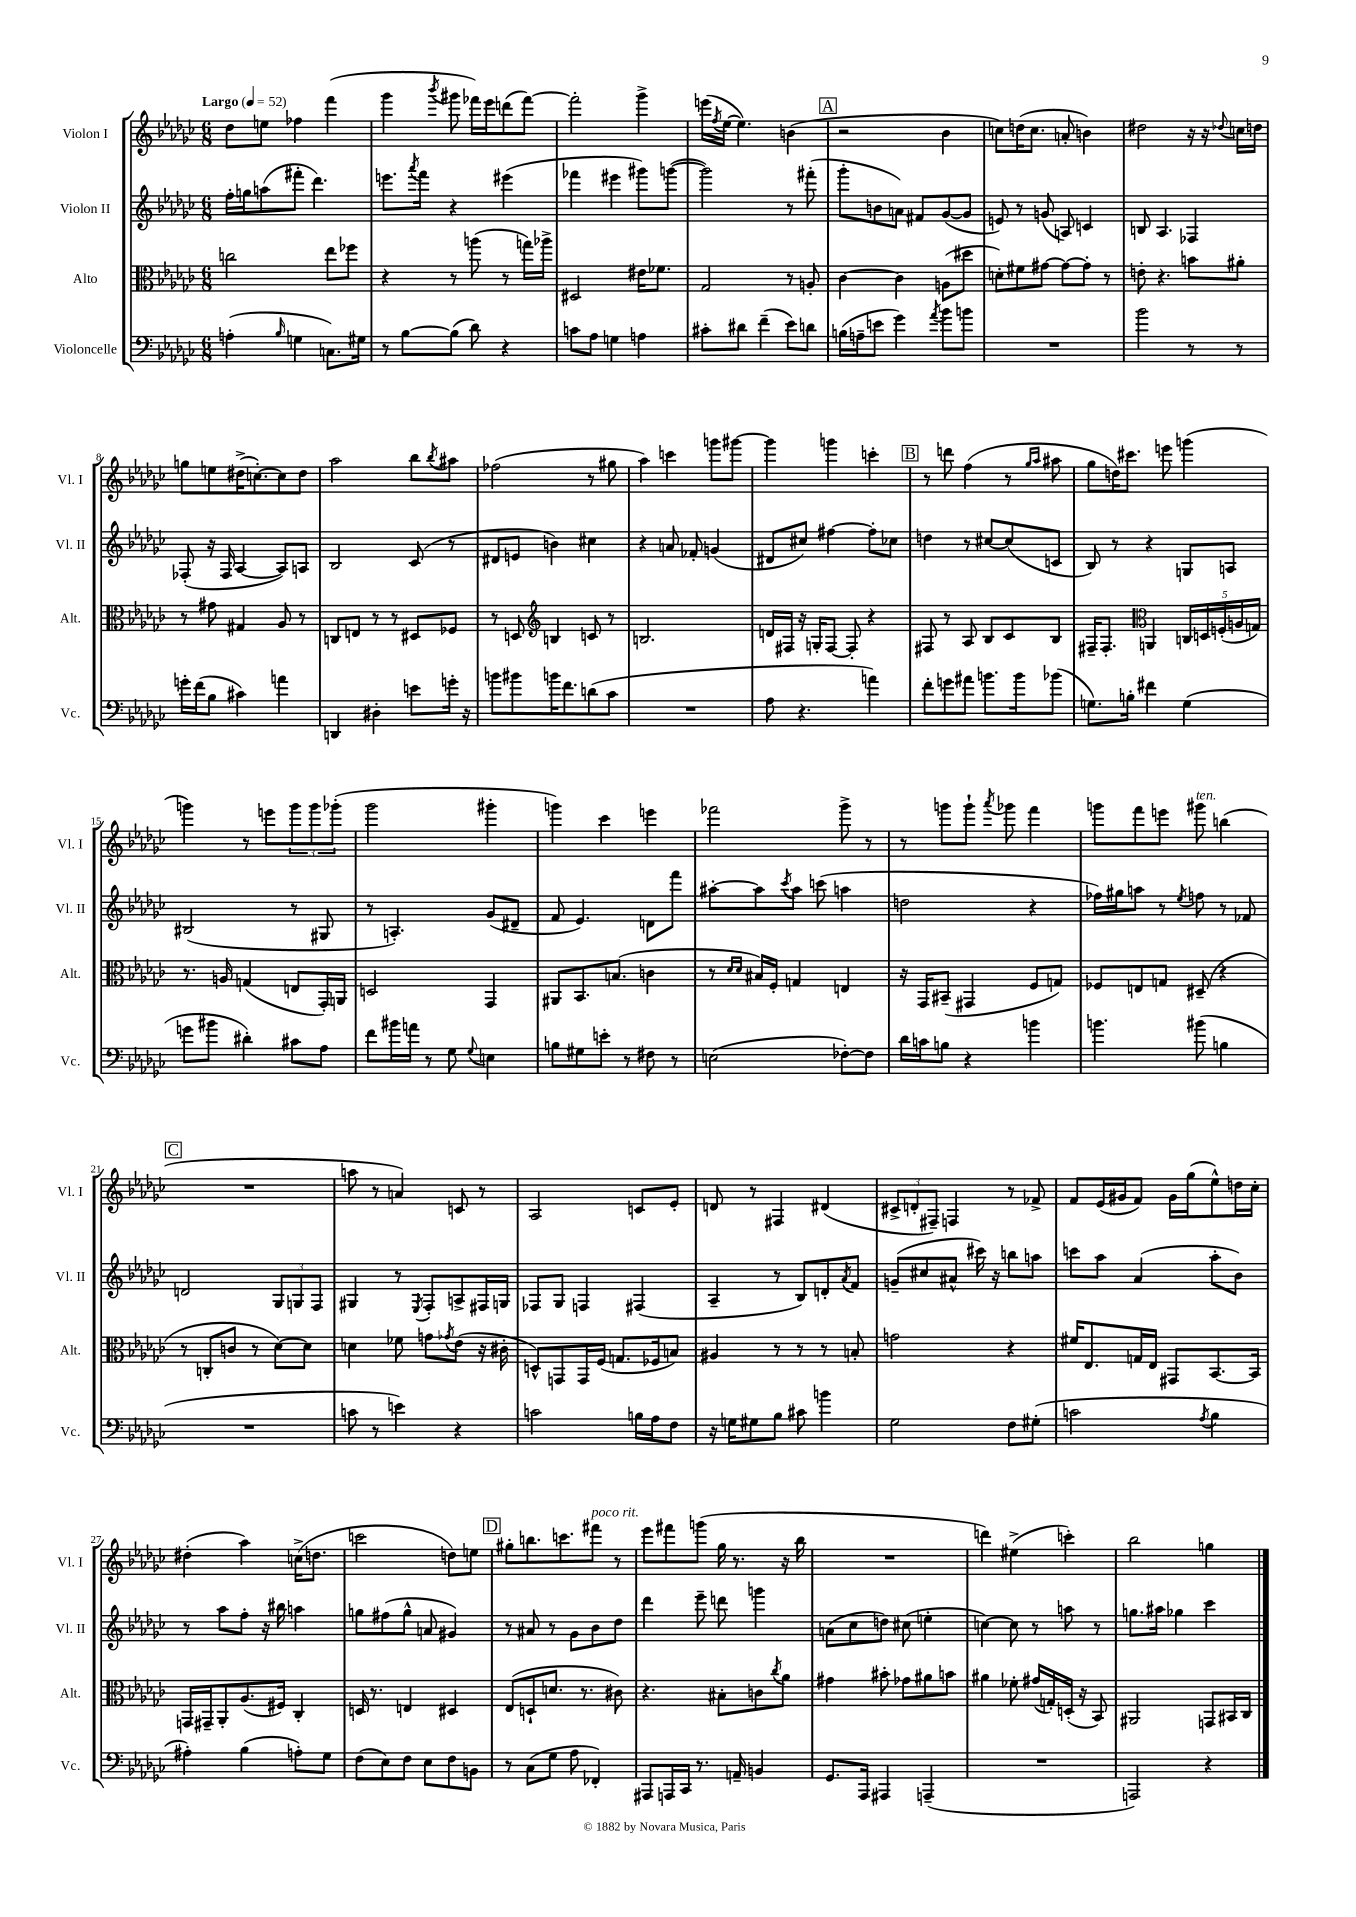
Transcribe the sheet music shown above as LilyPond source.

<<
\new StaffGroup <<
\new Staff = "s0" \with { instrumentName = "Violon I" shortInstrumentName = "Vl. I" } {
    \clef treble \key ges \major \numericTimeSignature \time 6/8 \tempo "Largo" 4 = 52
    des''8 e''8 fes''4 f'''4( |
    ges'''4 \acciaccatura { bes'''8 } gis'''8 fes'''16) ees'''16 d'''8( fes'''8~) |
    fes'''2-. ges'''4-> |
    e'''16( \acciaccatura { f''8 } ees''16~ ees''4.) b'4( |
    \mark \markup { \box "A" } r2 bes'4 |
    c''8) d''16( c''8. a'8-. b'4) |
    dis''2 r16 r16 \appoggiatura { des''8 } c''16 d''16 |
    g''8 e''8 dis''16->( c''8.~-.) c''8 dis''8 |
    aes''2 bes''8 \acciaccatura { bes''8 } ais''8 |
    fes''2( r8 gis''8 |
    aes''4) c'''4 g'''8 gis'''8~ |
    gis'''4 g'''4 c'''4-. |
    \mark \markup { \box "B" } r8 d'''8 f''4( r8 \grace { ges''16 aes''16 } ais''8 |
    ges''8 d''16) cis'''8. e'''8 g'''4( |
    g'''4) r8 e'''8 \tuplet 3/2 { g'''8 g'''8 ges'''8-.( } |
    ges'''2 gis'''4-. |
    g'''4) ces'''4 e'''4 |
    fes'''2 ges'''8-> r8 |
    r8 g'''8 g'''8-! \acciaccatura { aes'''8 } ges'''8 f'''4 |
    g'''8 f'''8 e'''8 gis'''8^\markup { \italic "ten." } b''4( |
    \mark \markup { \box "C" } R2. |
    a''8 r8 a'4) c'8 r8 |
    aes2 c'8 ees'8-. |
    d'8 r8 fis4 dis'4( |
    \tuplet 3/2 { cis'8-> d'8-. fis8--) } f4 r8 fes'8-> |
    f'8 ees'16( gis'16 f'8) gis'16 ges''16( ees''8-^) d''16 ces''16-. |
    dis''4-.( aes''4) c''16->( d''8. |
    c'''2 d''8) e''8 |
    \mark \markup { \box "D" } gis''8-. b''8. c'''8. fis'''8^\markup { \italic "poco rit." } r8 |
    ees'''8 fis'''8 g'''8( ges''16 r8. r16 bes''16 |
    R2. |
    d'''4) eis''4->( c'''4-.) |
    bes''2 g''4 \bar "|." |
}
\new Staff = "s1" \with { instrumentName = "Violon II" shortInstrumentName = "Vl. II" } {
    \clef treble \key ges \major \numericTimeSignature \time 6/8
    f''16-. g''16 a''8( fis'''8-. des'''4.) |
    e'''8. \acciaccatura { aes'''8 } f'''16 r4 eis'''4( |
    fes'''4 eis'''4 gis'''8) g'''8~( |
    g'''2) r8 fis'''8-.( |
    \mark \markup { \box "A" } ges'''8-. b'8 a'8) fis'8 ges'8~( ges'8 |
    e'8) r8 g'8( a8) c'4 |
    b8 aes4. fes4 |
    fes8-.( r16 fes16 aes4~ aes8) a8 |
    bes2 ces'8( r8 |
    dis'8 e'8 b'4) cis''4 |
    r4 a'8 fes'8-. g'4( |
    dis'8 cis''8) fis''4~ fis''8-. ces''8 |
    \mark \markup { \box "B" } d''4 r8 cis''8~ cis''8( c'8 |
    bes8) r8 r4 g8 a8 |
    bis2( r8 gis8 |
    r8 a4.-.) ges'8( dis'8-- |
    f'8 ees'4.) d'8 f'''8 |
    ais''8~-. ais''8 \acciaccatura { ces'''8 } ais''8 c'''8( a''4 |
    d''2 r4 |
    fes''16) gis''16 a''8 r8 \acciaccatura { ees''8 } f''8 r8 fes'8 |
    \mark \markup { \box "C" } d'2 \tuplet 3/2 { ges8 g8 f8 } |
    gis4 r8 \acciaccatura { ees8 } f8-. a8-> fis16 g16 |
    fes8 ges8 f4 fis4( |
    aes4-- r8 bes8) d'8-. \acciaccatura { aes'8 } f'8 |
    g'8--( cis''8 ais'8-^ cis'''16) r16 b''8 a''8 |
    c'''8 aes''8 aes'4( aes''8-. bes'8) |
    r8 aes''8 f''8-. r16 bis''16 a''4 |
    g''8 fis''8( g''8-^ a'8 gis'4) |
    \mark \markup { \box "D" } r8 ais'8 r8 ges'8 bes'8 des''8 |
    des'''4 ees'''8-- d'''8 g'''4 |
    a'8( ces''8 d''8) cis''8( e''4-. |
    c''4~) c''8 r8 a''8 r8 |
    g''8. ais''16 ges''4 ces'''4 \bar "|." |
}
\new Staff = "s2" \with { instrumentName = "Alto" shortInstrumentName = "Alt." } {
    \clef alto \key ges \major \numericTimeSignature \time 6/8
    c''2 ees''8 fes''8 |
    r4 r8 a''8( r8 g''16) aes''16-> |
    dis2 eis'16 fes'8. |
    ges2 r8 a8-. |
    \mark \markup { \box "A" } ces'4~ ces'4 a8( dis''8 |
    d'8-.) fis'8 gis'8~ gis'8~ gis'8-. r8 |
    e'8-. r4. b'8 ais'8-. |
    r8 gis'8 gis4 aes8 r8 |
    c8 e8 r8 r8 dis8 fes8 |
    r8 d8 \clef treble b4 c'8 r8 |
    b2. |
    d'16 fis16 r16 g16-. fis8~ fis8-. r4 |
    \mark \markup { \box "B" } fis8 r8 aes8 bes8 ces'8 bes8 |
    fis16-- fis8.-. \clef alto a,4 \tuplet 5/4 { c16 d16 f16-.( a16 g16) } |
    r8. a16 g4( e8 ges,16-.) a,16 |
    d2 ges,4 |
    ais,8 bes,8. b8.( c'4 |
    r8 \grace { des'16 des'16 } bis16) f16-. g4 e4 |
    r16 ges,16 bis,8--( gis,4 f8 g8) |
    fes8 e8 g8 dis8--( r4 |
    \mark \markup { \box "C" } r8 c8-. c'8 r8 des'8~) des'8 |
    d'4 fes'8 g'8 \acciaccatura { ges'8 } ees'8( r16 cis'16-. |
    d8-^) g,8 g,16 f16( g8. fes16 b8) |
    ais4 r8 r8 r8 b8-. |
    g'2 r4 |
    fis'16 ees8. g16 ees16 gis,8 bes,8.~ bes,16 |
    g,16 gis,16-- aes,8-. aes8.( fis16) ces4-. |
    d16 r8. e4 dis4 |
    \mark \markup { \box "D" } ees8( d8-! d'8. r8. cis'8) |
    r4. bis8-. c'8 \acciaccatura { ces''8 } aes'8 |
    gis'4 bis'8-. ges'8 ais'8 b'8 |
    ais'4 fes'8-. gis'16( g16-.) d16-.( r16 bes,8) |
    ais,2 g,8 bis,16 ces16 \bar "|." |
}
\new Staff = "s3" \with { instrumentName = "Violoncelle" shortInstrumentName = "Vc." } {
    \clef bass \key ges \major \numericTimeSignature \time 6/8
    a4-.( \grace { bes16 } g4 c8.) gis16 |
    r8 bes8~ bes8( des'8) r4 |
    c'8 aes8 g4 a4 |
    cis'8-. dis'8 f'4--( ees'8) d'8 |
    \mark \markup { \box "A" } b16( a16-- e'8 ges'4) \acciaccatura { aes'8 } bes'8 b'8 |
    R2. |
    bes'2 r8 r8 |
    g'16-. f'16( bes8 cis'4) a'4 |
    d,4 dis4-. e'8 g'16-. r16 |
    b'8 bis'8 b'16 f'8. d'8( ces'8 |
    R2. |
    aes8 r4. a'4) |
    \mark \markup { \box "B" } f'8-. g'8 ais'8 b'8. b'16 bes'8( |
    g8.) b16-. fis'4 g4( |
    g'8 bis'8 dis'4-.) cis'8 aes8 |
    f'8 bis'16 a'16 r8 ges8 \appoggiatura { ges8 } e4 |
    b8 gis8 e'8-. r8 fis8 r8 |
    e2( fes8~-.) fes8 |
    des'16 c'16 b8 r4 b'4 |
    b'4. bis'8( b4 |
    \mark \markup { \box "C" } R2. |
    c'8 r8 e'4) r4 |
    c'2 b16 aes16 f8 |
    r16 g16 gis8 bes8 cis'8 b'4 |
    ges2 f8 gis8-.( |
    c'2 \acciaccatura { aes8 } bes4 |
    ais4-.) bes4( a8-.) ges8 |
    f8( ees8) f8 ees8 f8 b,8 |
    \mark \markup { \box "D" } r8 ces8( ges8 aes8 fes,4-.) |
    ais,,8 a,,16 ces,16 r8. a,16-- b,4 |
    ges,8. aes,,16 ais,,4 a,,4--( |
    R2. |
    a,,2) r4 \bar "|." |
}
>>
>>
